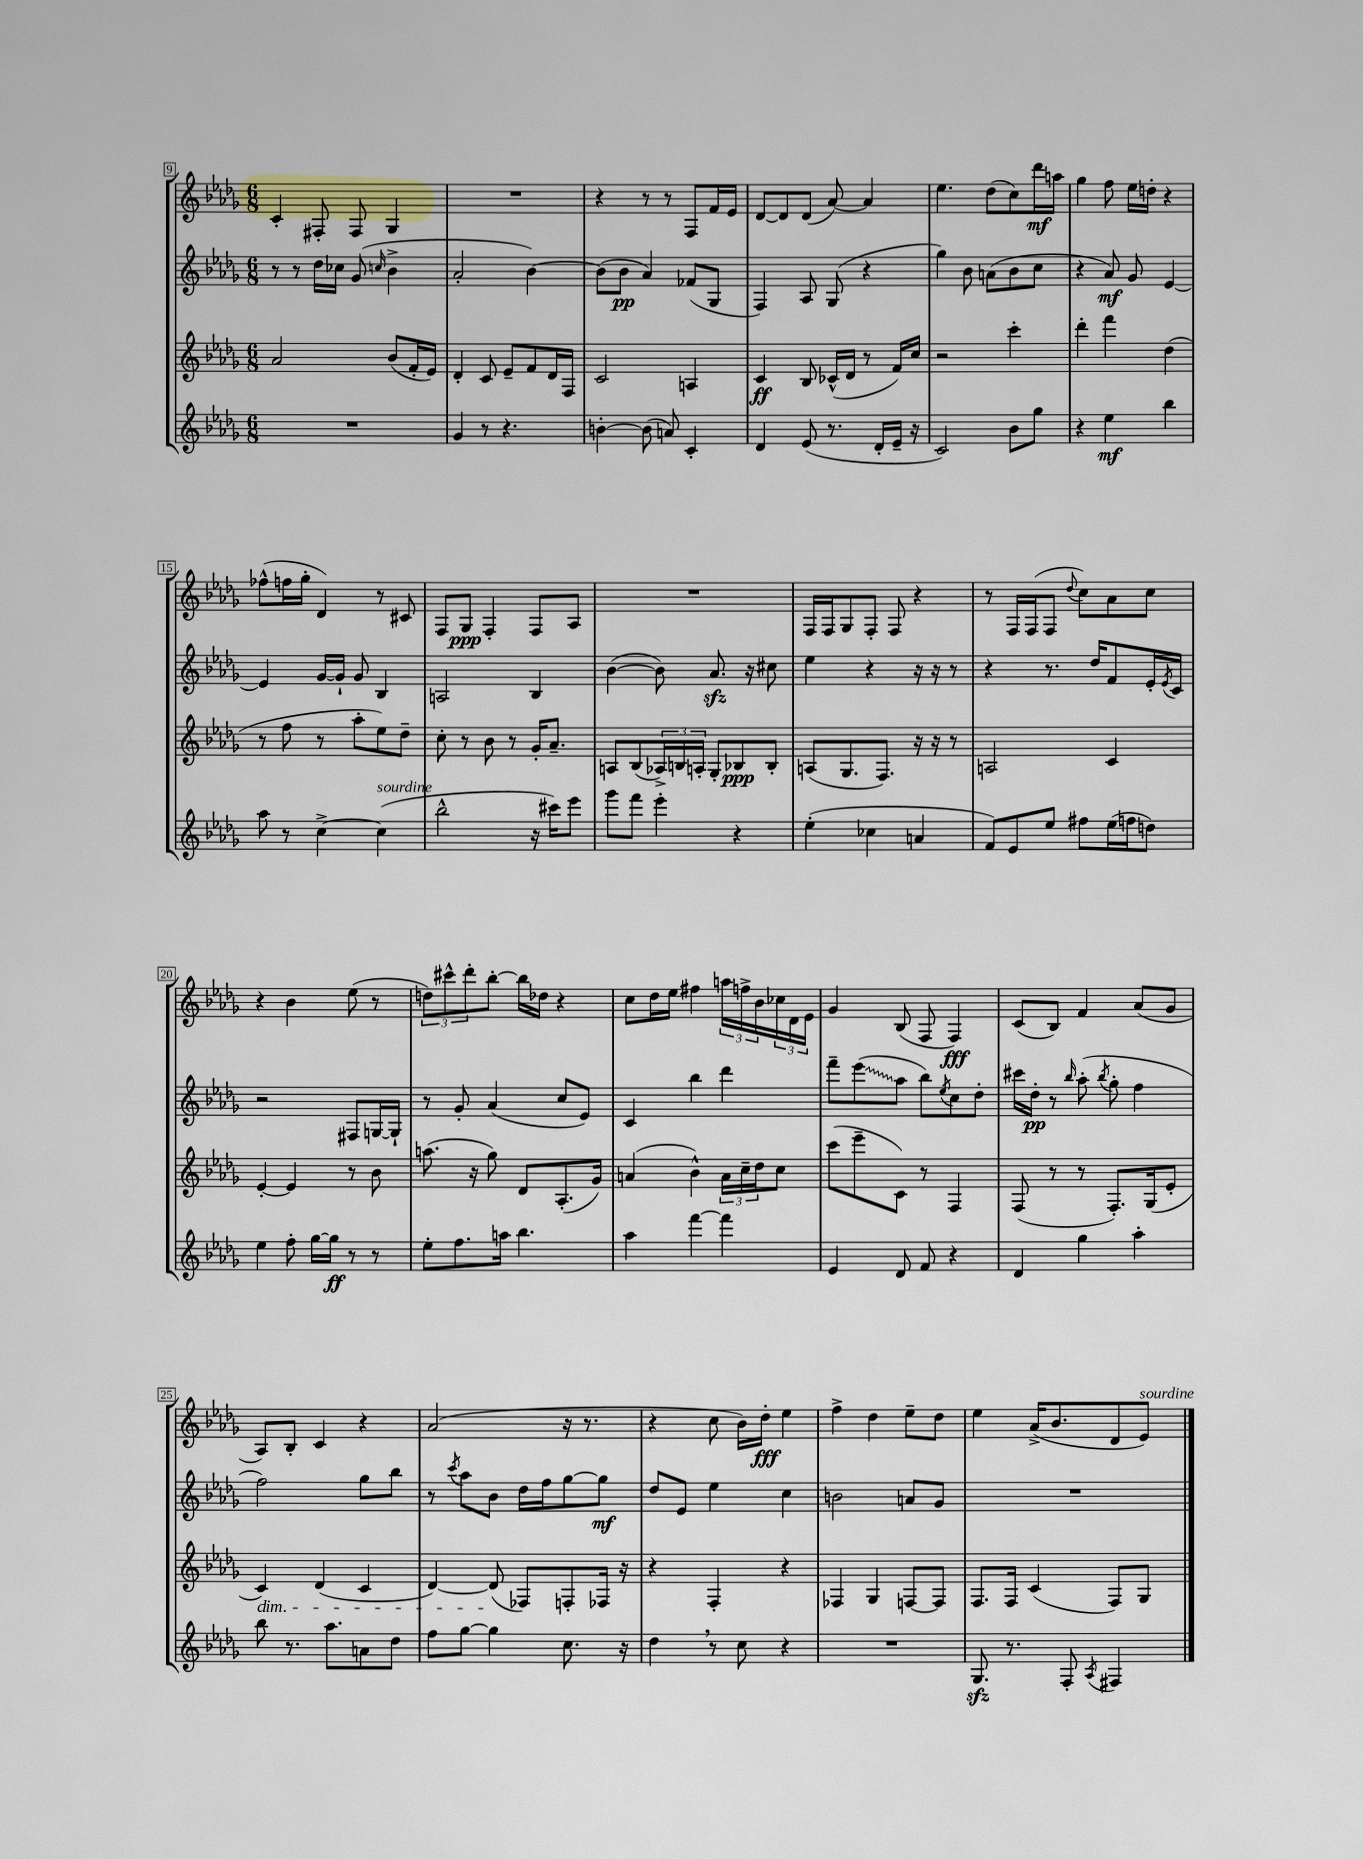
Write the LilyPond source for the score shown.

<<
\new StaffGroup <<
\new Staff = "s0" {
    \clef treble \key des \major \numericTimeSignature \time 6/8
    c'4-. fis8-. fis8 ges4 |
    R2. |
    r4 r8 r8 f8 f'16 ees'16 |
    des'8~ des'8 des'8( aes'8~) aes'4 |
    ees''4. des''8( c''8) des'''16\mf a''16 |
    ges''4 f''8 ees''16 d''16-. r4 |
    fes''8-^( f''16 ges''16-. des'4) r8 cis'8 |
    f8 ges8\ppp f4-. f8 aes8 |
    R2. |
    f16 f16 ges8 f8-. f8 r4 |
    r8 f16 f16( f8 \appoggiatura { des''8 } c''8) aes'8 c''8 |
    r4 bes'4 ees''8( r8 |
    \tuplet 3/2 { d''8) cis'''8-^ des'''8-. } bes''8~-. bes''16 des''16 r4 |
    c''8 des''16 ees''16 fis''4 \tuplet 3/2 { a''16 f''16-> bes'16 } \tuplet 3/2 { ces''16 des'16 ees'16 } |
    ges'4 bes8( f8 f4\fff) |
    c'8( bes8) f'4 aes'8( ges'8 |
    aes8) bes8-. c'4 r4 |
    aes'2( r16 r8. |
    r4 c''8 bes'16) des''16-.\fff ees''4 |
    f''4-> des''4 ees''8-- des''8 |
    ees''4 aes'16->( bes'8. des'8 ees'8^\markup { \italic "sourdine" }) \bar "|." |
}
\new Staff = "s1" {
    \clef treble \key des \major \numericTimeSignature \time 6/8
    r8 r8 des''16 ces''16 ges'8( \grace { c''16 } bes'4-> |
    aes'2-. bes'4~) |
    bes'8( bes'8\pp aes'4) fes'8( ges8 |
    f4) aes8 ges8( r4 |
    ges''4) bes'8 a'8( bes'8 c''8 |
    r4 aes'8\mf) ges'8 ees'4~ |
    ees'4 ges'16~ ges'16-! ges'8 bes4 |
    a2 bes4 |
    bes'4~( bes'8) aes'8.\sfz r16 cis''8 |
    ees''4 r4 r16 r16 r8 |
    r4 r8. des''16 f'8 ees'16-. \acciaccatura { ees'8 } c'16 |
    r2 fis8 g16~ g16-! |
    r8 ges'8-. aes'4( c''8 ees'8) |
    c'4 bes''4 des'''4 |
    f'''8-- \once \override Glissando.style = #'zigzag ees'''8\glissando( aes''8 bes''8) \acciaccatura { ees''8 } c''8 des''8-. |
    cis'''16 des''16-.\pp r8 \grace { bes''16 } aes''8-.( \acciaccatura { bes''8 } ges''8-. f''4 |
    f''2) ges''8 bes''8 |
    r8 \acciaccatura { c'''8 } aes''8 bes'8 des''16 f''16 ges''8~ ges''8\mf |
    des''8 ees'8 ees''4 c''4 |
    b'2 a'8 ges'8 |
    R2. \bar "|." |
}
\new Staff = "s2" {
    \clef treble \key des \major \numericTimeSignature \time 6/8
    aes'2 bes'8( f'16-. ees'16) |
    des'4-. c'8 ees'8-- f'8 des'16 f16 |
    c'2 a4 |
    c'4\ff bes8 ces'16-^( des'16 r8 f'16) c''16 |
    r2 c'''4-. |
    des'''4-. f'''4 des''4( |
    r8 f''8 r8 aes''8-. ees''8) des''8-- |
    c''8-. r8 bes'8 r8 ges'16-. aes'8.-- |
    a8 bes8( \tuplet 3/2 { aes16->) b16 a16-. } ges8-. bes8\ppp bes8-. |
    a8( ges8. f8.) r16 r16 r8 |
    a2 c'4 |
    ees'4~-. ees'4 r8 bes'8 |
    a''8.( r16 ges''8) des'8 aes8.-.( ges'16) |
    a'4( bes'4-^) \tuplet 3/2 { a'16 c''16-- des''16 } c''8 |
    c'''8( ees'''8-- c'8) r8 f4 |
    f8( r8 r8 f8.-.) ges16( ees'8-. |
    c'4\dim) des'4( c'4 |
    des'4~) des'8\!( fes8) f8-. fes16 r16 |
    r4 f4-. r4 |
    fes4 ges4 f8~ f8 |
    f8. f16 c'4( f8) ges8 \bar "|." |
}
\new Staff = "s3" {
    \clef treble \key des \major \numericTimeSignature \time 6/8
    R2. |
    ges'4 r8 r4. |
    b'4~-. b'8( a'8) c'4-. |
    des'4 ees'8( r8. des'16-. ees'16-- r16 |
    c'2) bes'8 ges''8 |
    r4 ees''4\mf bes''4 |
    aes''8 r8 c''4~-> c''4^\markup { \italic "sourdine" }( |
    bes''2-^ r16 cis'''16) ees'''8 |
    ges'''8 f'''8 ees'''4-. r4 |
    ees''4-.( ces''4 a'4 |
    f'8) ees'8 ees''8 fis''8 ees''16( f''16 d''8) |
    ees''4 f''8-. ges''16~ ges''16\ff r8 r8 |
    ees''8-. f''8. a''16 bes''4. |
    aes''4 f'''4~ f'''4 |
    ees'4 des'8 f'8 r4 |
    des'4 ges''4 aes''4-. |
    bes''8 r8. aes''8. a'8 des''8 |
    f''8 ges''8~ ges''4 c''8. r16 |
    des''4 \breathe r8 c''8 r4 |
    R2. |
    ges8.\sfz r8. f8-. \acciaccatura { aes8 } fis4 \bar "|." |
}
>>
>>
\layout { \context { \Score currentBarNumber = #9 \override BarNumber.stencil = #(make-stencil-boxer 0.1 0.3 ly:text-interface::print) } }
